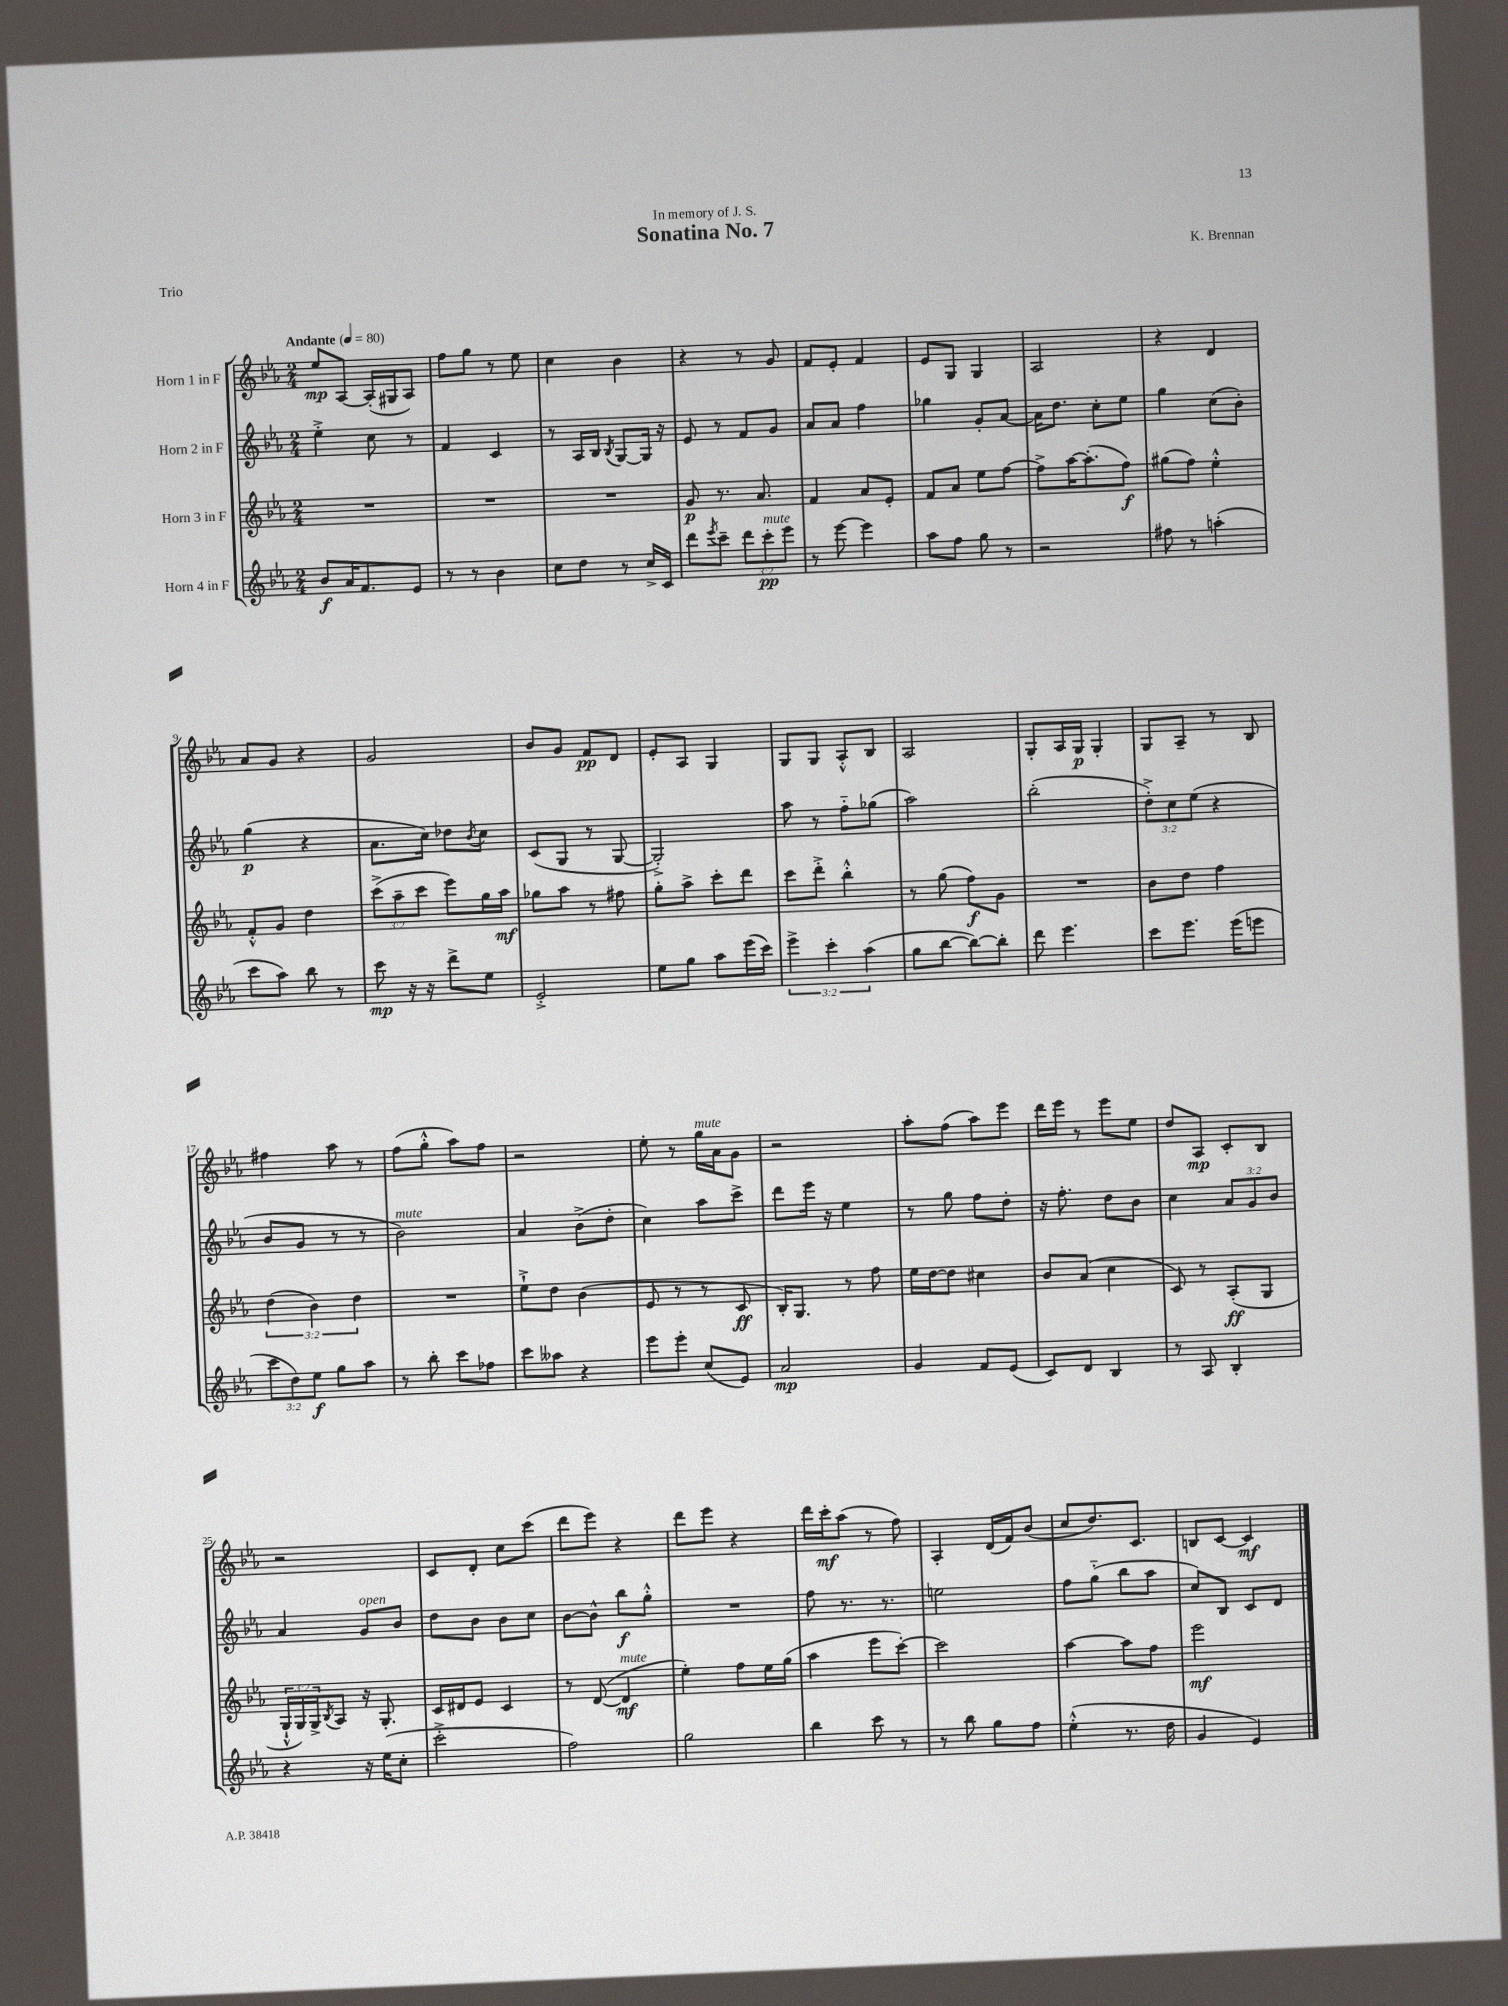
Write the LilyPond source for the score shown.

\header { title = "Sonatina No. 7" composer = "K. Brennan" dedication = "In memory of J. S." piece = "Trio" }
<<
\new StaffGroup <<
\new Staff = "s0" \with { instrumentName = "Horn 1 in F" } {
    \clef treble \key ees \major \numericTimeSignature \time 2/4 \tempo "Andante" 4 = 80
    ees''8\mp aes8~ aes16-.( gis16 aes8) |
    f''8 g''8 r8 ees''8 |
    c''4 bes'4 |
    r4 r8 g'8 |
    f'8 ees'8-. f'4 |
    ees'8 g8 g4 |
    aes2 |
    r4 d'4 |
    aes'8 g'8 r4 |
    g'2 |
    bes'8 g'8 f'8\pp d'8 |
    ees'8-. aes8 g4 |
    g8 g8 aes8-.-^ bes8 |
    aes2 |
    g8-. aes16 g16\p g4-. |
    g8 aes8-- r8 bes8 |
    fis''4 aes''8 r8 |
    f''8( g''8-.-^ aes''8) f''8 |
    r2 |
    ees''8-. r8 g''16^\markup { \italic "mute" } aes'16 g'8 |
    r2 |
    aes''8-. f''8( aes''8) ees'''8 |
    d'''16 ees'''16 r8 ees'''8 ees''8 |
    d''8 aes8\mp c'8-. bes8 |
    r2 |
    c'8 d'8-. c''8 c'''8( |
    d'''8 ees'''8) r4 |
    d'''8 ees'''8 r4 |
    d'''16 c'''16-.\mf aes''8( r8 f''8) |
    aes4-. d'16( f'16) bes'8( |
    c''8 d''8.) c'8. |
    b8 c'8~ c'4\mf \bar "|." |
}
\new Staff = "s1" \with { instrumentName = "Horn 2 in F" } {
    \clef treble \key ees \major \numericTimeSignature \time 2/4 \override Staff.TupletNumber.text = #tuplet-number::calc-fraction-text
    ees''4-.-> c''8 r8 |
    f'4 c'4 |
    r8 aes16 bes16 \acciaccatura { bes8 } g8~ g16 r16 |
    ees'8 r8 f'8 g'8 |
    aes'8 aes'8 f''4 |
    ges''4 g'8-. aes'8~ |
    aes'16 d''8. c''8-. ees''8 |
    g''4 c''8( bes'8-.) |
    g''4\p( r4 |
    aes'8. c''16) des''8 \acciaccatura { bes'8 } c''8 |
    c'8( g8 r8 g8~ |
    g2-.->) |
    aes''8 r8 f''8-_ ges''8( |
    aes''2) |
    bes''2-.( |
    \tuplet 3/2 { d''8-.->) c''8 ees''8( } r4 |
    bes'8 g'8 r8 r8 |
    bes'2^\markup { \italic "mute" }) |
    aes'4 bes'8->( d''8-. |
    c''4) aes''8 c'''8-> |
    d'''8 ees'''16 r16 ees''4 |
    r8 g''8 f''8 d''8-. |
    r16 f''8.-. d''8 bes'8 |
    c''4 \tuplet 3/2 { aes'8 g'8 bes'8 } |
    aes'4 g'8^\markup { \italic "open" } bes'8 |
    d''8 bes'8 bes'8 c''8 |
    bes'8~ bes'8-^ bes''8\f g''8-.-^ |
    R2 |
    f''8 r8. r8. |
    e''2 |
    f''8 g''8-_( bes''8 aes''8 |
    c''8) bes8 c'8 d'8 \bar "|." |
}
\new Staff = "s2" \with { instrumentName = "Horn 3 in F" } {
    \clef treble \key ees \major \numericTimeSignature \time 2/4 \override Staff.TupletNumber.text = #tuplet-number::calc-fraction-text
    R2 |
    R2 |
    R2 |
    g'8\p r8. aes'8. |
    f'4 aes'8 ees'8-. |
    f'8 aes'8 ees''8 f''8~ |
    f''8-> aes''16~ aes''8.-.( f''8\f) |
    gis''8( f''8) ees''4-.-^ |
    f'8-.-^ g'8 d''4 |
    \tuplet 3/2 { c'''8->( aes''8-- c'''8 } ees'''8) g''16 aes''16\mf |
    ges''8 aes''8 r8 fis''8 |
    g''8-. aes''8-> c'''8-. d'''8 |
    c'''8 d'''8-.-> bes''4-.-^ |
    r8 g''8( f''8\f) g'8 |
    R2 |
    bes'8 d''8 f''4 |
    \tuplet 3/2 { d''4( bes'4) d''4 } |
    R2 |
    ees''8-!-> d''8 bes'4( |
    ees'8 r8 r8 c'8\ff |
    bes16-.) g8. r8 f''8 |
    ees''16 d''16~ d''8 cis''4 |
    bes'8 aes'8( c''4 |
    c'8) r8 aes8-.\ff( g8 |
    \tuplet 3/2 { g16-!-^ g16) g16-> } \acciaccatura { bes8 } aes8 r16 g8.-. |
    c'16 dis'16 ees'8 c'4 |
    r8 d'8~( d'4\mf^\markup { \italic "mute" } |
    ees''4-.) f''8 ees''16 g''16( |
    aes''4 ees'''8 c'''8~-.) |
    c'''2 |
    aes''4~ aes''8 f''8 |
    ees'''2\mf \bar "|." |
}
\new Staff = "s3" \with { instrumentName = "Horn 4 in F" } {
    \clef treble \key ees \major \numericTimeSignature \time 2/4 \override Staff.TupletNumber.text = #tuplet-number::calc-fraction-text
    bes'8\f aes'16 f'8. ees'8 |
    r8 r8 bes'4 |
    c''8 d''8 r8 c''16-> c'16 |
    d'''8 \acciaccatura { ees'''8 } c'''8-- \tuplet 3/2 { d'''8 c'''8-.\pp^\markup { \italic "mute" } ees'''8 } |
    r8 ees'''8~ ees'''4 |
    aes''8 f''8 g''8 r8 |
    r2 |
    fis''8 r8 a''4-.( |
    c'''8 aes''8) bes''8 r8 |
    c'''8\mp r16 r16 d'''8-> ees''8 |
    ees'2-.-> |
    ees''8 g''8 aes''8 ees'''16( c'''16) |
    \tuplet 3/2 { ees'''4-> c'''4-. aes''4( } |
    g''8 bes''8~ bes''8~) bes''8-. |
    d'''8 ees'''4. |
    c'''8 ees'''8. ees'''16( e'''8 |
    \tuplet 3/2 { c'''8 d''8) ees''8\f } g''8 aes''8 |
    r8 bes''8-. c'''8 fes''8 |
    c'''8 aeses''8 r4 |
    ees'''8 ees'''8-. c''8( ees'8) |
    aes'2\mp |
    g'4 f'8 ees'8( |
    c'8) d'8 bes4 |
    r8 aes8 bes4-. |
    r4 r16 ees''16( c''8-. |
    c'''2-.-> |
    f''2) |
    g''2 |
    bes''4 c'''8 r8 |
    r8 bes''8 g''8 f''8 |
    ees''4-.-^( r8. d''16 |
    g'4 ees'4) \bar "|." |
}
>>
>>
